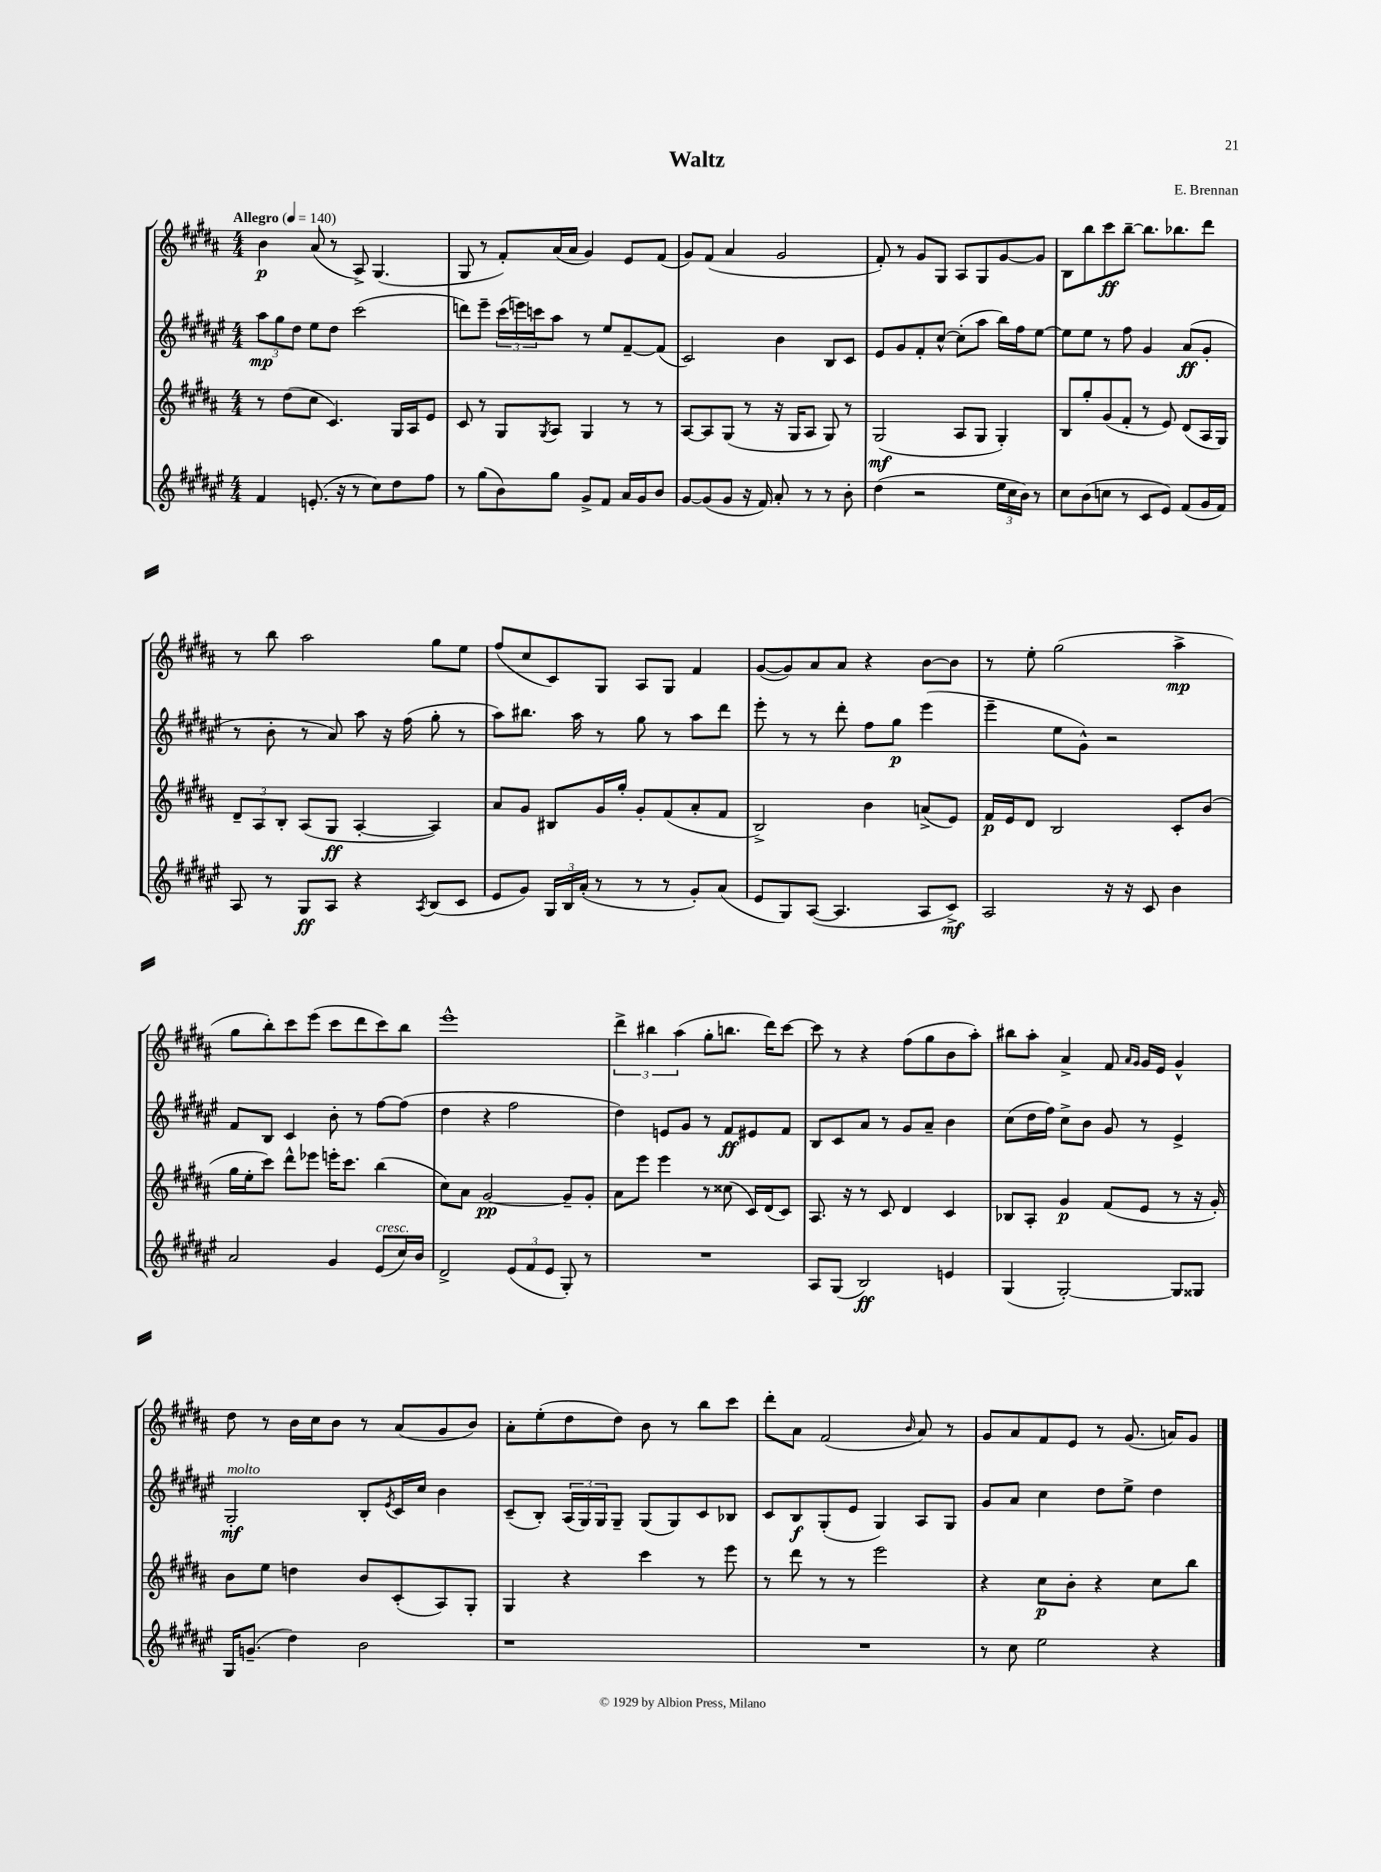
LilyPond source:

\header { title = "Waltz" composer = "E. Brennan" }
<<
\new StaffGroup <<
\new Staff = "s0" {
    \clef treble \key b \major \numericTimeSignature \time 4/4 \tempo "Allegro" 4 = 140
    b'4\p ais'8( r8 ais8->) gis4.( |
    gis8 r8 fis'8-.) ais'16( ais'16 gis'4) e'8 fis'8( |
    gis'8) fis'8( ais'4 gis'2 |
    fis'8-.) r8 gis'8 gis8 ais8 gis8 gis'8~ gis'8 |
    b8 b''8 cis'''8\ff b''8~-- b''8. bes''8. dis'''8 |
    r8 b''8 ais''2 gis''8 e''8 |
    fis''8( cis''8 cis'8) gis8 ais8 gis8 fis'4 |
    gis'8~( gis'8) ais'8 ais'8 r4 b'8~ b'8 |
    r8 e''8-. gis''2( ais''4->\mp |
    gis''8 b''8-.) cis'''8 e'''8( cis'''8 dis'''8 cis'''8) b''8 |
    e'''1-^ |
    \tuplet 3/2 { dis'''4-> bis''4 ais''4( } gis''8-. b''8. dis'''16) cis'''8~ |
    cis'''8 r8 r4 fis''8( gis''8 b'8 ais''8-.) |
    bis''8 ais''8-. ais'4-> fis'8 \grace { ais'16 gis'16 } gis'16 e'16 gis'4-^ |
    dis''8 r8 b'16 cis''16 b'8 r8 ais'8( gis'8 b'8) |
    ais'8-. e''8-.( dis''8 dis''8) b'8 r8 b''8 cis'''8 |
    dis'''8-. ais'8 fis'2( \grace { b'16 } ais'8) r8 |
    gis'8 ais'8 fis'8 e'8 r8 gis'8.( a'16) gis'8 \bar "|." |
}
\new Staff = "s1" {
    \clef treble \key fis \major \numericTimeSignature \time 4/4
    \tuplet 3/2 { ais''8\mp gis''8 dis''8 } eis''8 dis''8 cis'''2( |
    d'''8) eis'''8-- \tuplet 3/2 { cis'''16( e'''16) c'''16 } ais''8 r8 eis''8 fis'8~-- fis'8( |
    cis'2) b'4 b8 cis'8 |
    eis'8 gis'8 fis'8-. cis''8~-^ cis''8-.( ais''8 b''16) fis''16 eis''8~ |
    eis''8 eis''8 r8 fis''8 gis'4 ais'8\ff( gis'8-. |
    r8 b'8-. r8 ais'8) ais''8 r16 fis''16( gis''8-. r8 |
    ais''8) bis''8. ais''16 r8 gis''8 r8 ais''8 dis'''8 |
    eis'''8-. r8 r8 dis'''8-. fis''8 gis''8\p eis'''4( |
    eis'''4-- eis''8 gis'8-^) r2 |
    fis'8 b8 cis'4 b'8-. r8 fis''8~ fis''8( |
    dis''4 r4 fis''2 |
    dis''4) e'8 gis'8 r8 fis'8\ff eis'8 fis'8 |
    b8 cis'8 ais'8 r8 gis'8 ais'8-- b'4 |
    cis''8( dis''16 fis''16) cis''8-> b'8 gis'8 r8 eis'4-> |
    gis2-.\mf^\markup { \italic "molto" } b8-. \acciaccatura { eis'8 } cis'16 cis''16 b'4 |
    cis'8--( b8-.) \tuplet 3/2 { ais16( gis16) gis16 } gis8-- gis8( gis8) cis'8 bes8 |
    cis'8 b8\f gis8-.( eis'8 gis4) ais8 gis8 |
    gis'8 ais'8 cis''4 dis''8 eis''8-> dis''4 \bar "|." |
}
\new Staff = "s2" {
    \clef treble \key b \major \numericTimeSignature \time 4/4
    r8 dis''8( cis''8 cis'4.) gis16 ais16 e'8 |
    cis'8 r8 gis8 \acciaccatura { gis8 } ais8 gis4 r8 r8 |
    ais8~ ais8 gis8( r8 r16 gis16 ais8 gis8) r8 |
    gis2\mf( ais8 gis8 gis4-.) |
    b8 gis''8-. gis'8( fis'8-. r8 e'8) dis'8( ais16 gis16) |
    \tuplet 3/2 { dis'8-- ais8 b8-. } ais8( gis8\ff ais4~-. ais4) |
    ais'8 gis'8 bis8 gis'16 gis''16-. gis'8-. fis'8( ais'8-. fis'8 |
    b2->) b'4 a'8->( e'8) |
    fis'16\p e'16 dis'8 b2 cis'8-. b'8( |
    gis''16 e''16-. cis'''8) dis'''8-^ ees'''8 e'''16-. cis'''8. b''4( |
    cis''8) ais'8 gis'2~\pp gis'8-- gis'8-. |
    ais'8 e'''8 e'''4 r8 cisis''8( cis'16) dis'16( cis'8) |
    ais8. r16 r8 cis'8 dis'4 cis'4 |
    bes8 ais8-. gis'4\p fis'8( e'8 r8 r16 gis'16-.) |
    b'8 e''8 d''4 b'8 cis'8-.( ais8) gis8-. |
    gis4 r4 cis'''4 r8 e'''8 |
    r8 dis'''8 r8 r8 e'''2 |
    r4 cis''8\p b'8-. r4 cis''8 b''8 \bar "|." |
}
\new Staff = "s3" {
    \clef treble \key fis \major \numericTimeSignature \time 4/4
    fis'4 e'8.-.( r16 r8 cis''8) dis''8 fis''8 |
    r8 gis''8( b'8) gis''8 gis'8-> fis'8 ais'16 gis'16 b'8 |
    gis'8~ gis'8( gis'8 r16 fis'16) ais'8-. r8 r8 b'8-. |
    dis''4( r2 \tuplet 3/2 { eis''16 cis''16 b'16) } r8 |
    cis''8 b'8( c''8 r8 cis'8 eis'8) fis'8( gis'16 fis'16) |
    ais8 r8 gis8\ff ais8 r4 \acciaccatura { ais8 } b8( cis'8 |
    eis'8 gis'8) \tuplet 3/2 { gis16 b16 ais'16-.( } r8 r8 r8 gis'8-.) ais'8( |
    eis'8 gis8) ais8~( ais4. ais8 cis'8->\mf) |
    ais2 r16 r16 cis'8 b'4 |
    ais'2 gis'4 eis'8^\markup { \italic "cresc." }( cis''16) b'16 |
    dis'2-> \tuplet 3/2 { eis'8( fis'8 eis'8 } gis8-.) r8 |
    R1 |
    ais8 gis8( b2\ff) e'4 |
    gis4( gis2~-.) gis8 gisis8 |
    gis16 g'8.--( dis''4) b'2 |
    r1 |
    R1 |
    r8 cis''8 eis''2 r4 \bar "|." |
}
>>
>>
\layout { \context { \Score \remove "Bar_number_engraver" } }
